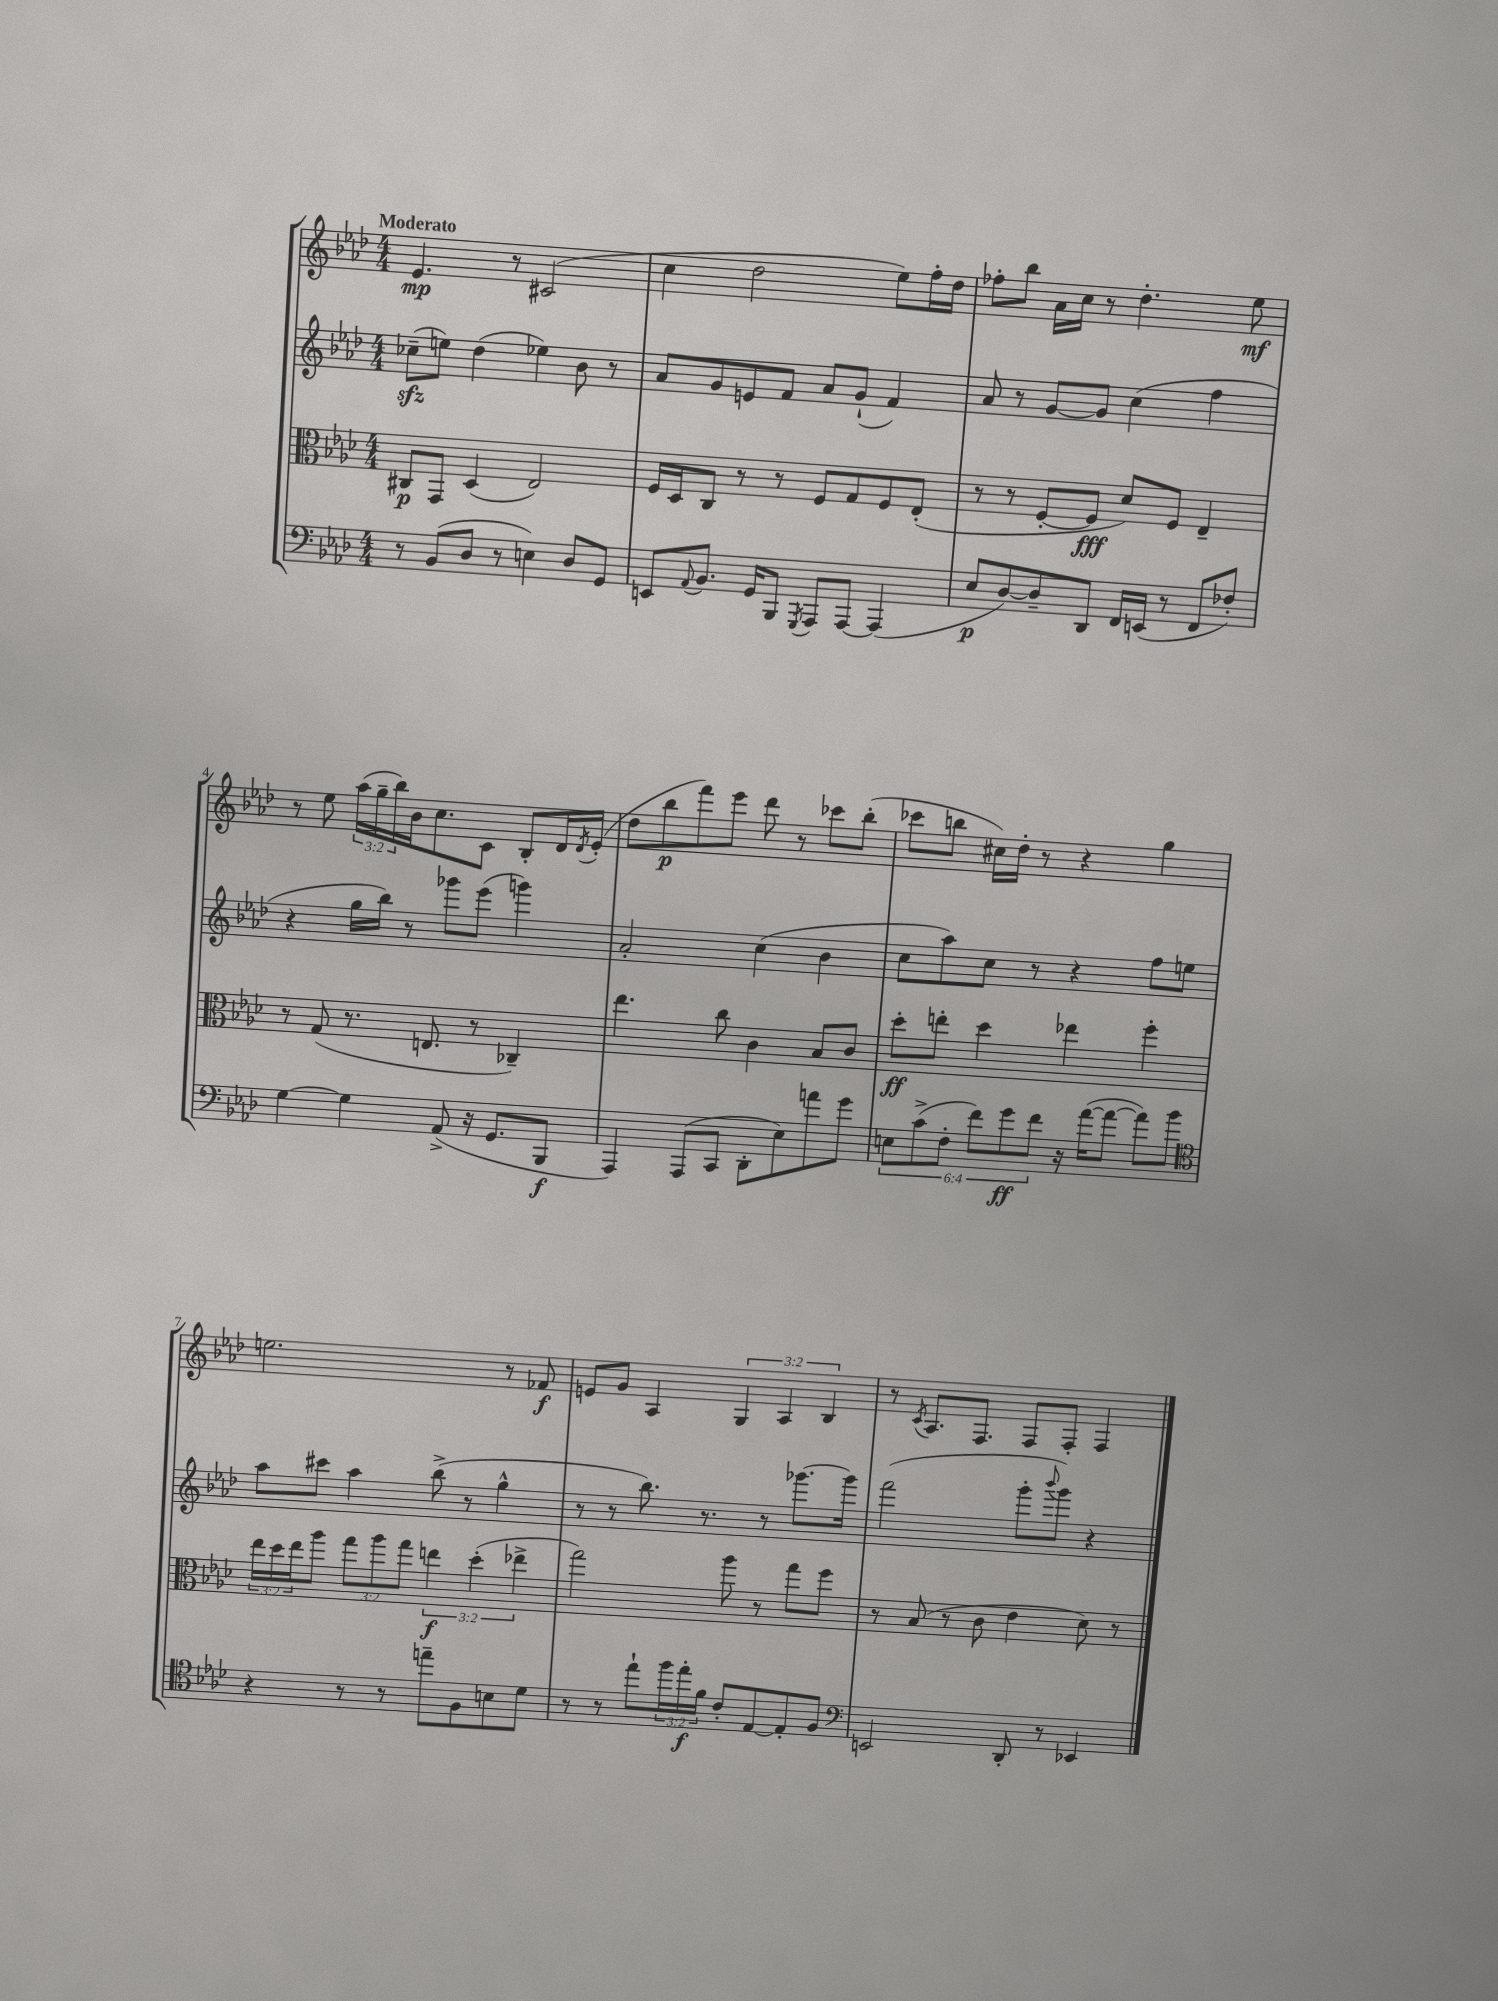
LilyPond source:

<<
\new StaffGroup <<
\new Staff = "s0" {
    \clef treble \key aes \major \numericTimeSignature \time 4/4 \override Staff.TupletNumber.text = #tuplet-number::calc-fraction-text \tempo "Moderato"
    ees'4.\mp r8 cis'2( |
    c''4 des''2 ees''8) f''16-. des''16 |
    fes''8-. bes''8 aes'16 c''16 r8 des''4.-. ees''8\mf |
    r8 ees''8 \tuplet 3/2 { aes''16( g''16-- bes''16) } bes'16 c''8. c'8 bes8-. des'16 \acciaccatura { des'8 } ees'16-.( |
    des''8 bes''8\p f'''8) ees'''8 des'''8 r8 ces'''8 bes''8-.( |
    ces'''8 b''8 cis''16) des''16-. r8 r4 g''4 |
    e''2. r8 fes'8\f |
    e'8 g'8 aes4 \tuplet 3/2 { g4 aes4 bes4 } |
    r8 \acciaccatura { c'8 } aes8. f8. f8 f8-. f4 \bar "|." |
}
\new Staff = "s1" {
    \clef treble \key aes \major \numericTimeSignature \time 4/4
    ces''8--\sfz( e''8) des''4( ees''4) bes'8 r8 |
    aes'8 g'8 e'8 f'8 aes'8 g'8-!( f'4) |
    aes'8 r8 g'8~ g'8 c''4( f''4 |
    r4 g''16 bes''16) r8 ges'''8 ees'''8( g'''4) |
    aes'2-. c''4( bes'4 |
    c''8 aes''8) c''8 r8 r4 f''8 e''8 |
    aes''8 cis'''8 aes''4 bes''8->( r8 g''4-^ |
    r8 r8 bes''8.) r8. r8 ges'''8.~ ges'''16 |
    f'''2( g'''8-. \appoggiatura { bes'''8 } g'''8) r4 \bar "|." |
}
\new Staff = "s2" {
    \clef alto \key aes \major \numericTimeSignature \time 4/4 \override Staff.TupletNumber.text = #tuplet-number::calc-fraction-text
    cis8\p g,8 des4( ees2) |
    f16 des16 c8 r8 r8 f8 g8 f8 ees8-.( |
    r8 r8 f8~-. f8\fff des'8) f8 ees4-- |
    r8 g8( r8. e8. r8 ces4--) |
    ees''4. c''8 c'4 bes8 c'8 |
    des''8-.\ff e''8-. des''4 ees''4 f''4-. |
    \tuplet 3/2 { ees''16 des''16 ees''16 } aes''8 \tuplet 3/2 { g''8 aes''8 g''8 } \tuplet 3/2 { e''4\f des''4-.( ees''4-> } |
    g''2) aes''8 r8 g''8 f''8 |
    r8 bes8( r8 c'8 ees'4 des'8) r8 \bar "|." |
}
\new Staff = "s3" {
    \clef bass \key aes \major \numericTimeSignature \time 4/4 \override Staff.TupletNumber.text = #tuplet-number::calc-fraction-text
    r8 bes,8( des8 r8 e4) des8 g,8 |
    e,8 \appoggiatura { aes,8 } bes,8. g,16 bes,,8 \acciaccatura { g,,8 } aes,,8 aes,,8~ aes,,4( |
    ees8\p des8~) des8-- des,8 f,16 e,16( r8 f,8 fes8-.) |
    g4~ g4 aes,8->( r16 g,8. bes,,8\f |
    aes,,4) aes,,8( c,8 des,8-. ees8) a'8 g'8 |
    \tuplet 6/4 { e8 c'8->( f8-. f'8) g'8\ff f'8 } r16 aes'16~( aes'8~ aes'8) bes'8 |
    \clef tenor r4 r8 r8 e''8-- f8 b8 des'8 |
    r8 r8 ees''8-! \tuplet 3/2 { f''16 ees''16-.\f f'16 } c'8-. ees8~ ees8-. f8 |
    \clef bass e,2 des,8-. r8 ees,4 \bar "|." |
}
>>
>>
